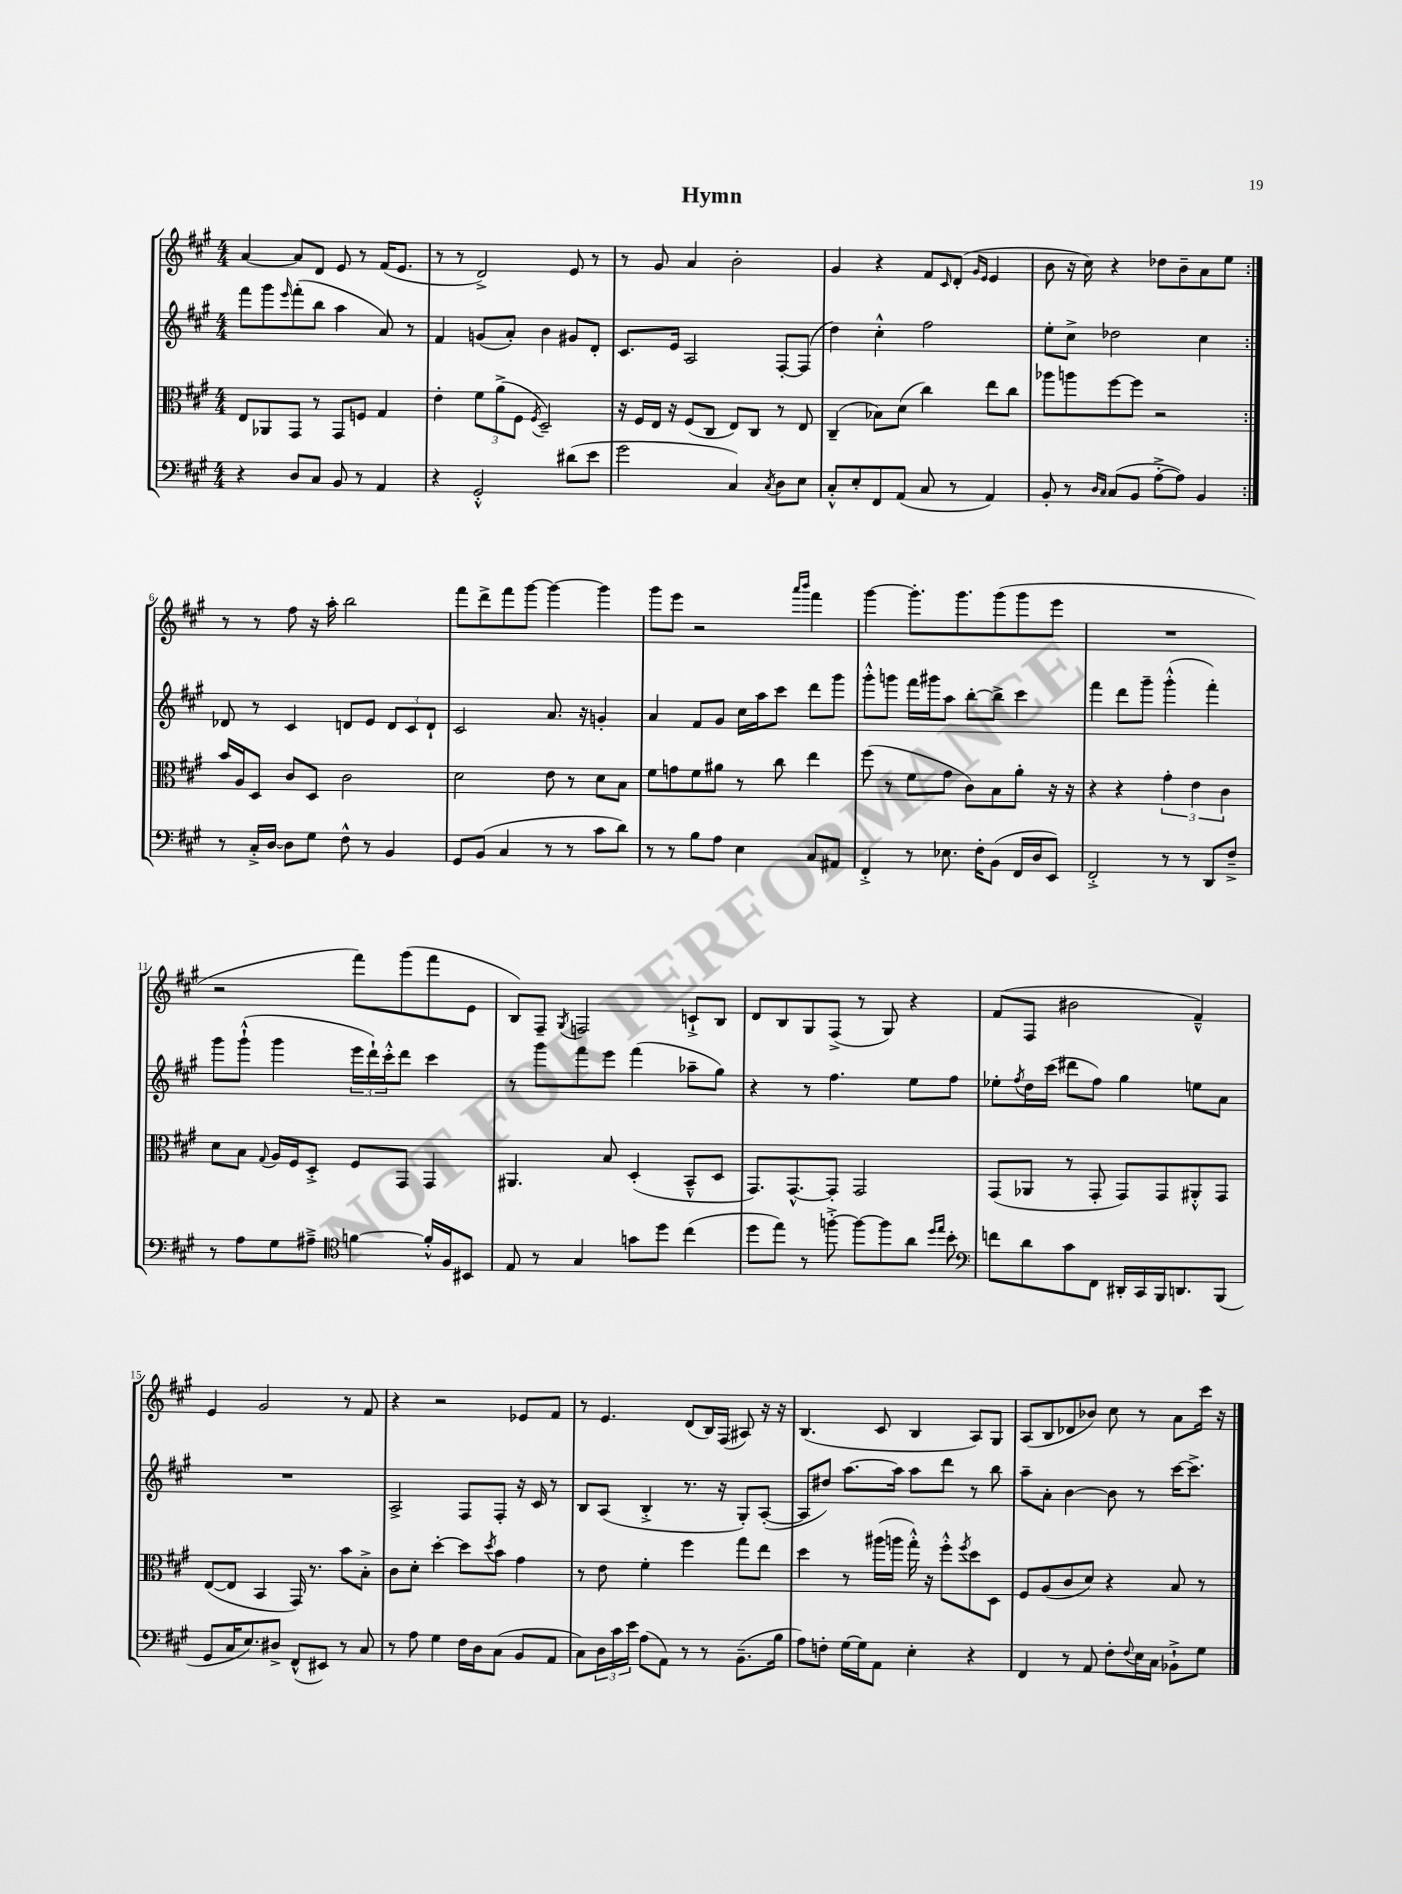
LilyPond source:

\header { title = "Hymn" }
<<
\new StaffGroup <<
\new Staff = "s0" {
    \clef treble \key a \major \numericTimeSignature \time 4/4
    \repeat volta 2 { a'4~ a'8 d'8 e'8 r8 fis'16( e'8. |
    r8 r8 d'2->) e'8 r8 |
    r8 gis'8 a'4 b'2-. |
    gis'4 r4 fis'8 \grace { cis'16 } d'8-.( \grace { gis'16 e'16 } e'4 |
    b'8 r16 cis''16) r4 des''8 b'8-- a'8 e''8 | }
    r8 r8 fis''8 r16 a''16-. b''2 |
    fis'''8 d'''8-> fis'''8 gis'''8~ gis'''4~ gis'''4 |
    gis'''8 e'''8 r2 \grace { a'''16 b'''16 } fis'''4 |
    gis'''4~ gis'''8.-. gis'''8. gis'''8( gis'''8 e'''8 |
    R1 |
    r2 fis'''8) gis'''8( fis'''8 e'8 |
    b8) fis8-- \acciaccatura { gis8 } f2 c'8-!-> b8 |
    d'8 b8 gis8 fis8->( r8 gis8) r4 |
    fis'8( fis8 bis'2 fis'4---^) |
    e'4 gis'2 r8 fis'8 |
    r4 r2 ees'8 fis'8 |
    r8 e'4. d'8( b16) fis16( ais8) r16 r16 |
    b4.( cis'8 b4 a8) gis8 |
    a8( b8 des'8 bes'8) cis''8 r8 a'8 cis'''16 r16 \bar "|." |
}
\new Staff = "s1" {
    \clef treble \key a \major \numericTimeSignature \time 4/4
    \repeat volta 2 { fis'''8 gis'''8 \grace { e'''16 } fis'''8-.( b''8 a''4 a'8) r8 |
    fis'4 g'8( a'8-.) b'4 gis'8 d'8-. |
    cis'8. e'16 a2 fis8~-. fis8( |
    d''4) cis''4-.-^ fis''2 |
    e''8-. cis''8-> des''2 cis''4 | }
    des'8 r8 cis'4 d'8 e'8 \tuplet 3/2 { d'8 cis'8 d'8-! } |
    cis'2 a'8. r16 g'4-. |
    a'4 fis'8 gis'8 cis''16 a''16 cis'''8 d'''8 gis'''8 |
    gis'''8-.-^ g'''8 fis'''16 gis'''16 a''8 b''8~-. b''8-> cis'''4 |
    fis'''4 d'''8 gis'''8-- gis'''4-.-^( fis'''4-.) |
    gis'''8 gis'''8-!-^( gis'''4 \tuplet 3/2 { e'''16 d'''16-!) cis'''16-.-^ } d'''8 cis'''4 |
    r8 gis'''8 fis'''8 e'''8 fis'''4( aes''8-- gis''8) |
    r4 r8 fis''4. e''8 fis''8 |
    ees''8-. \acciaccatura { fis''8 } d''16 cis'''16( dis'''8 fis''8) gis''4 e''8 a'8 |
    R1 |
    a2-> fis8 fis8-. r16 cis'16 r8 |
    b8 a8( b4-.-> r8. r16 gis8-.) a8~-.( |
    a8 dis''8) a''8.~ a''16 a''8 d'''8 r8 b''8 |
    a''8-- a'8-. b'4~ b'8 r8 cis'''16~ cis'''8.-> \bar "|." |
}
\new Staff = "s2" {
    \clef alto \key a \major \numericTimeSignature \time 4/4
    \repeat volta 2 { e8 aes,8 gis,8 r8 gis,8 f8 gis4 |
    e'4-. \tuplet 3/2 { fis'8 a'8->( fis8 } \acciaccatura { fis8 } d2--) |
    r16 fis16 e16 r16 fis8( cis8 e8) cis8 r8 e8 |
    cis4--( bes8) d'8( cis''4) e''8 cis''8 |
    aes''8 a''8 fis''8~ fis''8 r2 | }
    b'16 a16 d8 cis'8 d8 cis'2 |
    d'2 e'8 r8 d'8 b8 |
    fis'8 g'8 fis'8 ais'8 r8 cis''8 e''4 |
    fis''8( r8 fis'8 gis'8 cis'8) b8 a'8-. r16 r16 |
    r4 r4 \tuplet 3/2 { gis'4-. e'4 cis'4 } |
    d'8 b8 \appoggiatura { gis8 } a16 fis16 d8-.-> fis8 gis,8 gis,4 |
    ais,4. b8 d4-.( b,8---^ d8 |
    gis,8.) gis,8.~-^ gis,8-. gis,2 |
    gis,8( aes,8 r8 gis,8-. gis,8) gis,8 ais,8-.-^ gis,8 |
    e8~( e8 b,4 gis,16) r8. b'8 b8-.-> |
    cis'8 d'8-. d''4~-. d''8 \acciaccatura { d''8 } b'8 gis'4 |
    r8 e'8 fis'4-. fis''4 gis''8 e''8 |
    d''4 r8 ais''16( a''16 gis''16-.-^) r16 fis''8-.-^ \acciaccatura { fis''8 } d''8 d8 |
    fis8 a8( cis'8 d'8) r4 b8 r8 \bar "|." |
}
\new Staff = "s3" {
    \clef bass \key a \major \numericTimeSignature \time 4/4
    \repeat volta 2 { r4 d8 cis8 b,8 r8 a,4 |
    r4 gis,2-.-^ dis'8( e'8 |
    gis'2 cis4) \acciaccatura { cis8 } d8 e8 |
    cis8-.-^ e8-. fis,8 a,8( cis8 r8 a,4) |
    b,8-. r8 \grace { d16 cis16 } cis8( b,8 a8~-.-> a8) b,4 | }
    r8 cis16-.-> d16~ d8 gis8 fis8-^ r8 b,4 |
    gis,8 b,8( cis4 r8 r8 cis'8 d'8) |
    r8 r8 b8 a8 e4 cis8 ais,8 |
    fis,4-.-> r8 ees8. fis16-. b,8( fis,16 d16 e,8) |
    fis,2-.-> r8 r8 d,8 fis8---> |
    r8 a8 gis8 ais8---> \clef tenor f'4~ f'16-.-^ fis16 bis,8 |
    e8 r8 gis4 g'8 d''8 cis''4( |
    d''8 e''8) r8 f''8~-.-> f''8~ f''8 a'8 \grace { d''16 e''16 } b'8-. |
    \clef bass f'8 d'8 cis'8 fis,8 dis,16-. cis,16 b,,16 d,8. b,,8( |
    gis,8 cis16 e8.) dis8-> fis,8-^( eis,8) r8 cis8 |
    r8 a8 gis4 fis16 d16 cis8( b,8 a,8 |
    cis8) \tuplet 3/2 { d16 cis'16 e'16 } a8( a,8) r8 r8 b,8.--( b16 |
    a8) f8-. gis16~ gis16 a,8 e4-. r4 |
    fis,4 r8 a,8 fis8-. \appoggiatura { fis8 } e16 cis16 bes,8-!-> gis8 \bar "|." |
}
>>
>>
